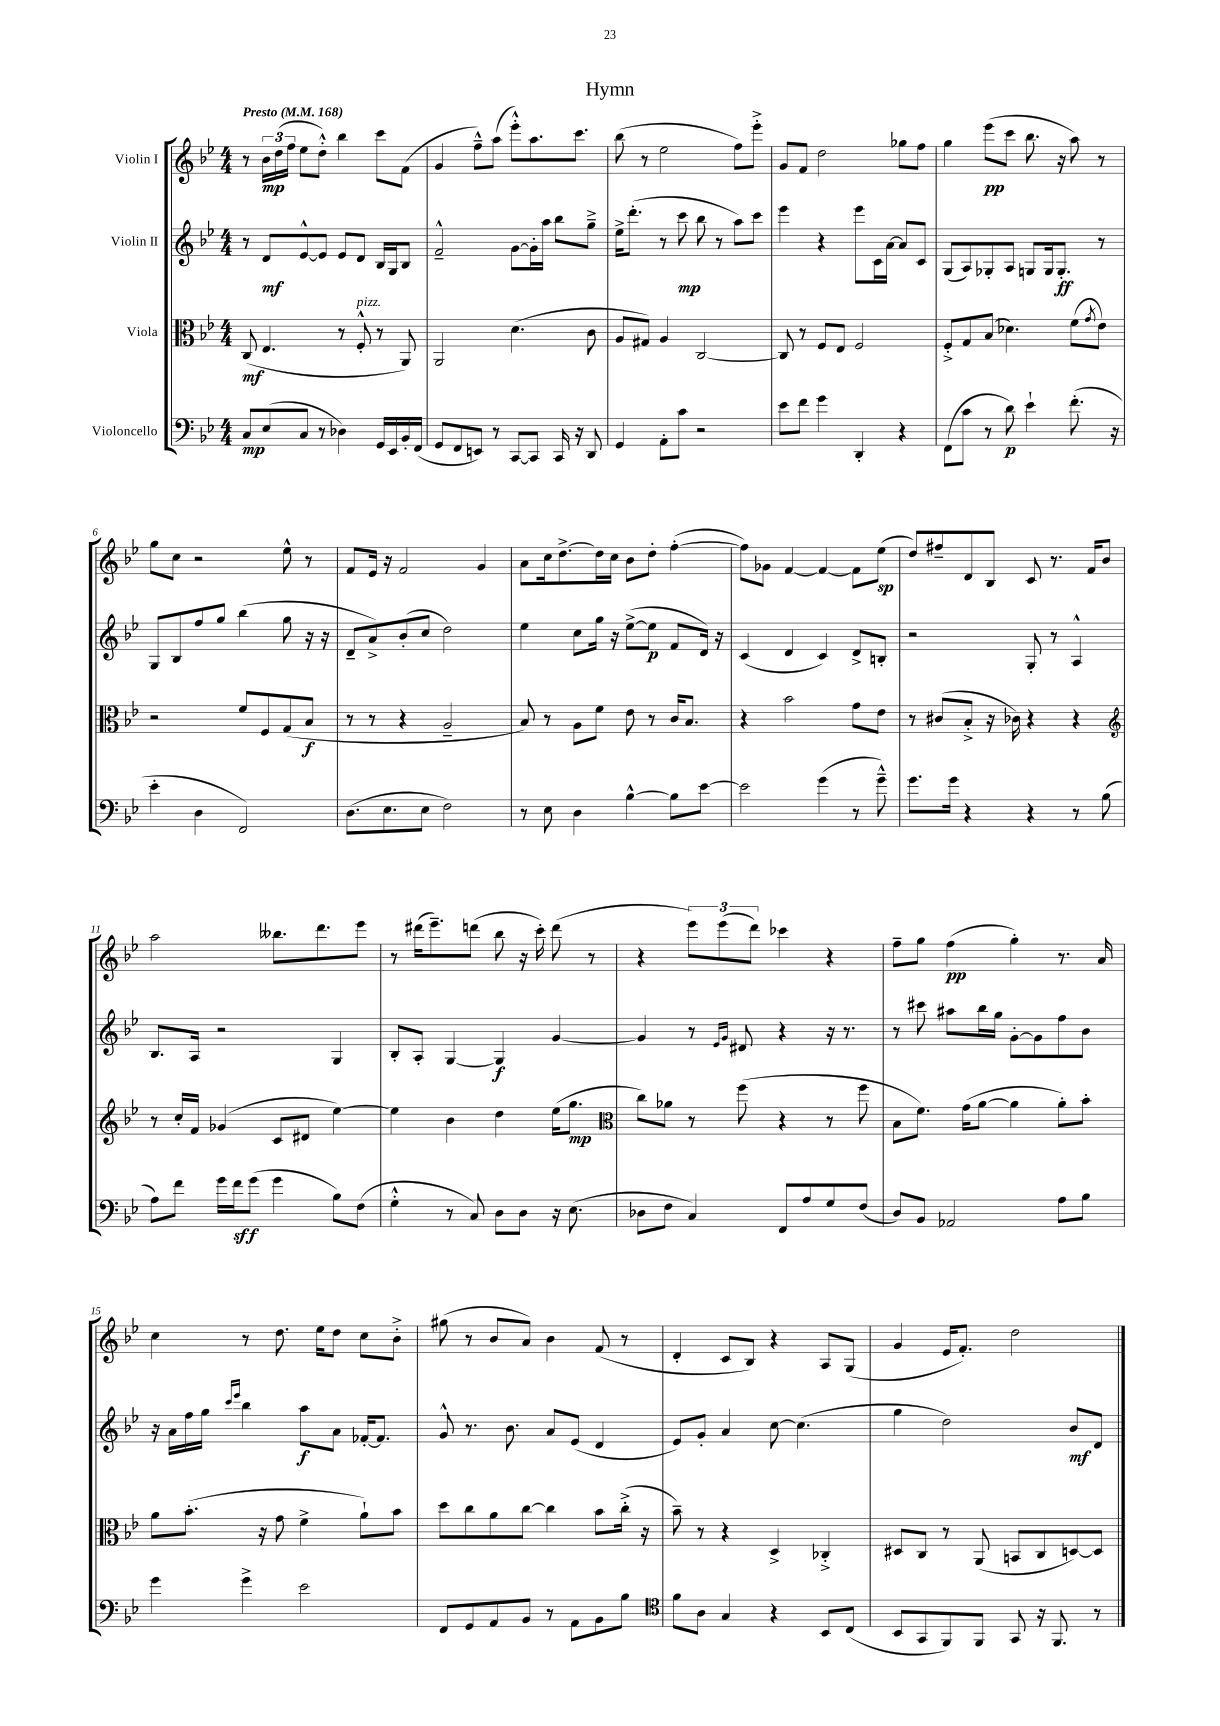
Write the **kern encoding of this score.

**kern	**kern	**kern	**kern
*staff4	*staff3	*staff2	*staff1
*clefF4	*clefC3	*clefG2	*clefG2
*k[b-e-]	*k[b-e-]	*k[b-e-]	*k[b-e-]
*M4/4	*M4/4	*M4/4	*M4/4
*MM168	*MM168	*MM168	*MM168
8C/L	(8C/	8r	8r
(8E-/	4.E-/	8d/L	24b-\LL
.	.	.	(24dd\
.	.	.	24ff\JJ
8C/J	.	[8e-^^/	8ee-\L
8r	.	8e-/]J	8dd'^^\J)
4D-\)	8r	8e-/L	4bb-\
.	8F'^^/	8d/J	.
16GG/LL	8r	16B-/LL	8ccc\L
16EE-/	.	16G/J	.
16BB-'/	8AA/)	8B-/J	(8f\J
(16FF/JJ	.	.	.
=	=	=	=
8GG/L	2AA/	2f~^^/	4g/
8FF/	.	.	.
8EE/J)	.	.	8ff~^^\L)
8r	.	.	(8aa\J
[8CC/L	(4.d\	[8g\L	8eee-'^^\L)
8CC/]J	.	16g'\]L	8.aa\
.	.	16aa\JJ	.
16CC/	.	8bb-\L	.
16r	.	.	8.ccc\J
8DD/	8c\	8gg~^\J	.
=	=	=	=
4GG/	8A/L	16ee-^\LK	(8bb-\
.	.	(8.ddd'\J	.
.	8G#/J)	.	8r
8AA'\L	4A/	8r	2ee-\
8c\J	.	8ccc\	.
2r	[2C/	8bb-\	.
.	.	8r	.
.	.	8aa\L)	8ff\L)
.	.	8ccc\J	8eee-'^\J
=	=	=	=
8e-\L	8C/]	4eee-\	8g/L
8f\J	8r	.	8f/J
4g\	8F/L	4r	2dd\
.	8E-/J	.	.
4DD'/	2F/	8eee-\L	.
.	.	16c\L	.
.	.	[16a\JJ	.
4r	.	8a/]L	8gg-\L
.	.	8c/J	8ff\J
=	=	=	=
(8FF\L	8F'^/L	(8G/L	4gg\
8c\J	8G/	8A/)	.
8r	(8B-/J	8G-'/	(8eee-\L
8d\)	4.d-\)	8A/J	8ccc\J
4e-`\	.	8G/L	8.bb-\
.	.	16G/k	.
.	.	8.G'/J	16r
(8.f'\	(8f\L	.	8aa\)
.	8qg/	.	.
.	8e-\J)	8r	8r
16r	.	.	.
=	=	=	=
4e-'\	2r	8G/L	8gg\L
.	.	8B-/	8cc\J
4D\	.	8ff/	2r
.	.	8gg/J	.
2FF/)	8f/L	(4bb-\	.
.	8F/	.	.
.	(8G/	8gg\	8ee-^^\
.	8B-/J	16r	8r
.	.	16r	.
=	=	=	=
(8.D\L	8r	8d~/L	8f/L
.	8r	8a^/)	16e-/Jk
8.E-\	.	.	16r
.	4r	(8b-'/	2f/
8E-\J	.	8cc/J	.
2F\)	2A~/	2dd\)	.
.	.	.	4g/
=	=	=	=
8r	8B-/)	4ee-\	8a\L
8E-\	8r	.	16cc\k
.	.	.	[8.dd^\
4D\	8A\L	8cc\L	.
.	8f\J	16gg\Jk	16dd\]L
.	.	16r	16cc\JJ
[4B-^^\	8e-\	([8ee-^\L	8b-\L
.	8r	8ee-\]J	8dd'\J
8B-\]L	16c/LK	8f/L	([4ff'\
.	8.B-/J	.	.
[8e-\J	.	16d/Jk)	.
.	.	16r	.
=	=	=	=
2e-\]	4r	(4c/	8ff\]L)
.	.	.	8g-\J
.	2b-\	4d/	[4f/
(4g\	.	4c/)	4f/_
8r	8g\L	8d^/L	8f\]L
8g~^^\)	8e-\J	8B'/J	(8ee-\J
=	=	=	=
8.g\L	8r	2r	8dd/L)
.	(8c#/L	.	8ff#~/
16g\Jk	.	.	.
4r	8B-'^/J	.	8d/
.	16r	.	8B-/J
.	16c-\)	.	.
4r	4r	8G'/	8c/
.	.	8r	8.r
8r	4r	4A^^/	.
.	.	.	16f/LK
(8B-\	.	.	8b-/J
=	=	=	=
*	*clefG2	*	*
8A\L)	8r	8.B-/L	2aa\
8f\J	16cc'/LL	.	.
.	16f/JJ	16A/Jk	.
16g\LL	(4g-/	2r	.
16f\J	.	.	.
(8g\J	.	.	.
4g\	8c/L	.	8.bb--\L
.	8d#/J	.	.
.	.	.	8.ddd\
8B-\L)	[4ee-\)	4G/	.
(8F\J	.	.	8eee-\J
=	=	=	=
4G'^^\	4ee-\]	8B-'/L	8r
.	.	8A'/J	(16ddd#\LK
.	.	.	8.eee-~\)
8r	4b-\	[4G/	.
8C/)	.	.	(8ddd\J
8D\L	4dd\	4G/]	8bb-\
8D\J	.	.	16r
.	.	.	16ccc'\)
16r	(16ee-\LK	[4g/	(8ddd\
(8.E-\	8.gg\J	.	.
.	.	.	8r
=	=	=	=
*	*clefC3	*	*
8D-\L	8cc\L)	4g/]	4r
8F\J	8a-\J	.	.
4C/)	8r	8r	12eee-\L)
.	.	.	(12eee-\
.	.	16qqe-/LL	.
.	.	16qqg/JJ	.
.	(8ff\	8d#/	.
.	.	.	12ddd\J)
8FF/L	4r	4r	4ccc-\
8A/	.	.	.
8G/	8r	16r	4r
.	.	8.r	.
(8F/J	8ff\	.	.
=	=	=	=
8D/L)	8B-\L	8r	8ff~\L
8BB-/J	8.f\J)	8ccc#\	8gg\J
2AA-/	.	8aa#\L	(4ff\
.	(16g\LK	.	.
.	[8a\J	16bb-\L	.
.	.	16gg\JJ	.
.	4a\]	[8g'\L	4gg'\)
.	.	8g\]	.
8A\L	8a'\L)	8ff\	8.r
8B-\J	8b-'\J	8b-\J	.
.	.	.	16a/
=	=	=	=
4g\	8a\L	16r	4cc\
.	.	16a\LL	.
.	(8.b-'\J	16ff\	.
.	.	16gg\JJ	.
.	.	16qqccc/LL	.
.	.	16qqeee-/JJ	.
4g^\	.	4bb-\	8r
.	16r	.	.
.	8g\	.	8.dd\
2e-\	4f^\	8aa\L	.
.	.	.	16ee-\LK
.	.	8a\J	8dd\J
.	8a`\L)	[16f-'/LK	8cc\L
.	.	8.f-/]J	.
.	8b-\J	.	8b-'^\J
=	=	=	=
8FF/L	8dd\L	8g^^/	(8gg#\
8GG/	8cc\	8.r	8r
8AA/	8a\	.	8b-/L
.	.	8.b-\	.
8BB-/J	[8cc\J	.	8a/J)
8r	4cc\]	8a/L	4b-\
8AA\L	.	(8e-/J	.
8BB-\	8b-\L	4d/	(8f/
8B-\J	(16cc'^\Jk	.	8r
.	16r	.	.
=	=	=	=
*clefC4	*	*	*
8f\L	8b-~\)	8e-/L)	4d'/
8A\J	8r	8g'/J	.
4G/	4r	4a/	8c/L
.	.	.	8B-/J)
4r	4D^/	[8cc\	4r
.	.	(4.cc\]	.
8BB-/L	4C-'^/	.	8A/L
(8C/J	.	.	(8G/J
=	=	=	=
8BB-/L	8D#/L	4gg\	4g/
8GG/	8C/J	.	.
8FF/)	8r	2dd\)	16e-/LK
.	.	.	8.f'/J)
8FF/J	(8AA/	.	.
8GG/	8BB/L	.	2dd\
16r	8C/	.	.
8.FF/	.	.	.
.	[8D/)	8b-/L	.
8r	8D/]J	8d/J	.
==	==	==	==
*-	*-	*-	*-
